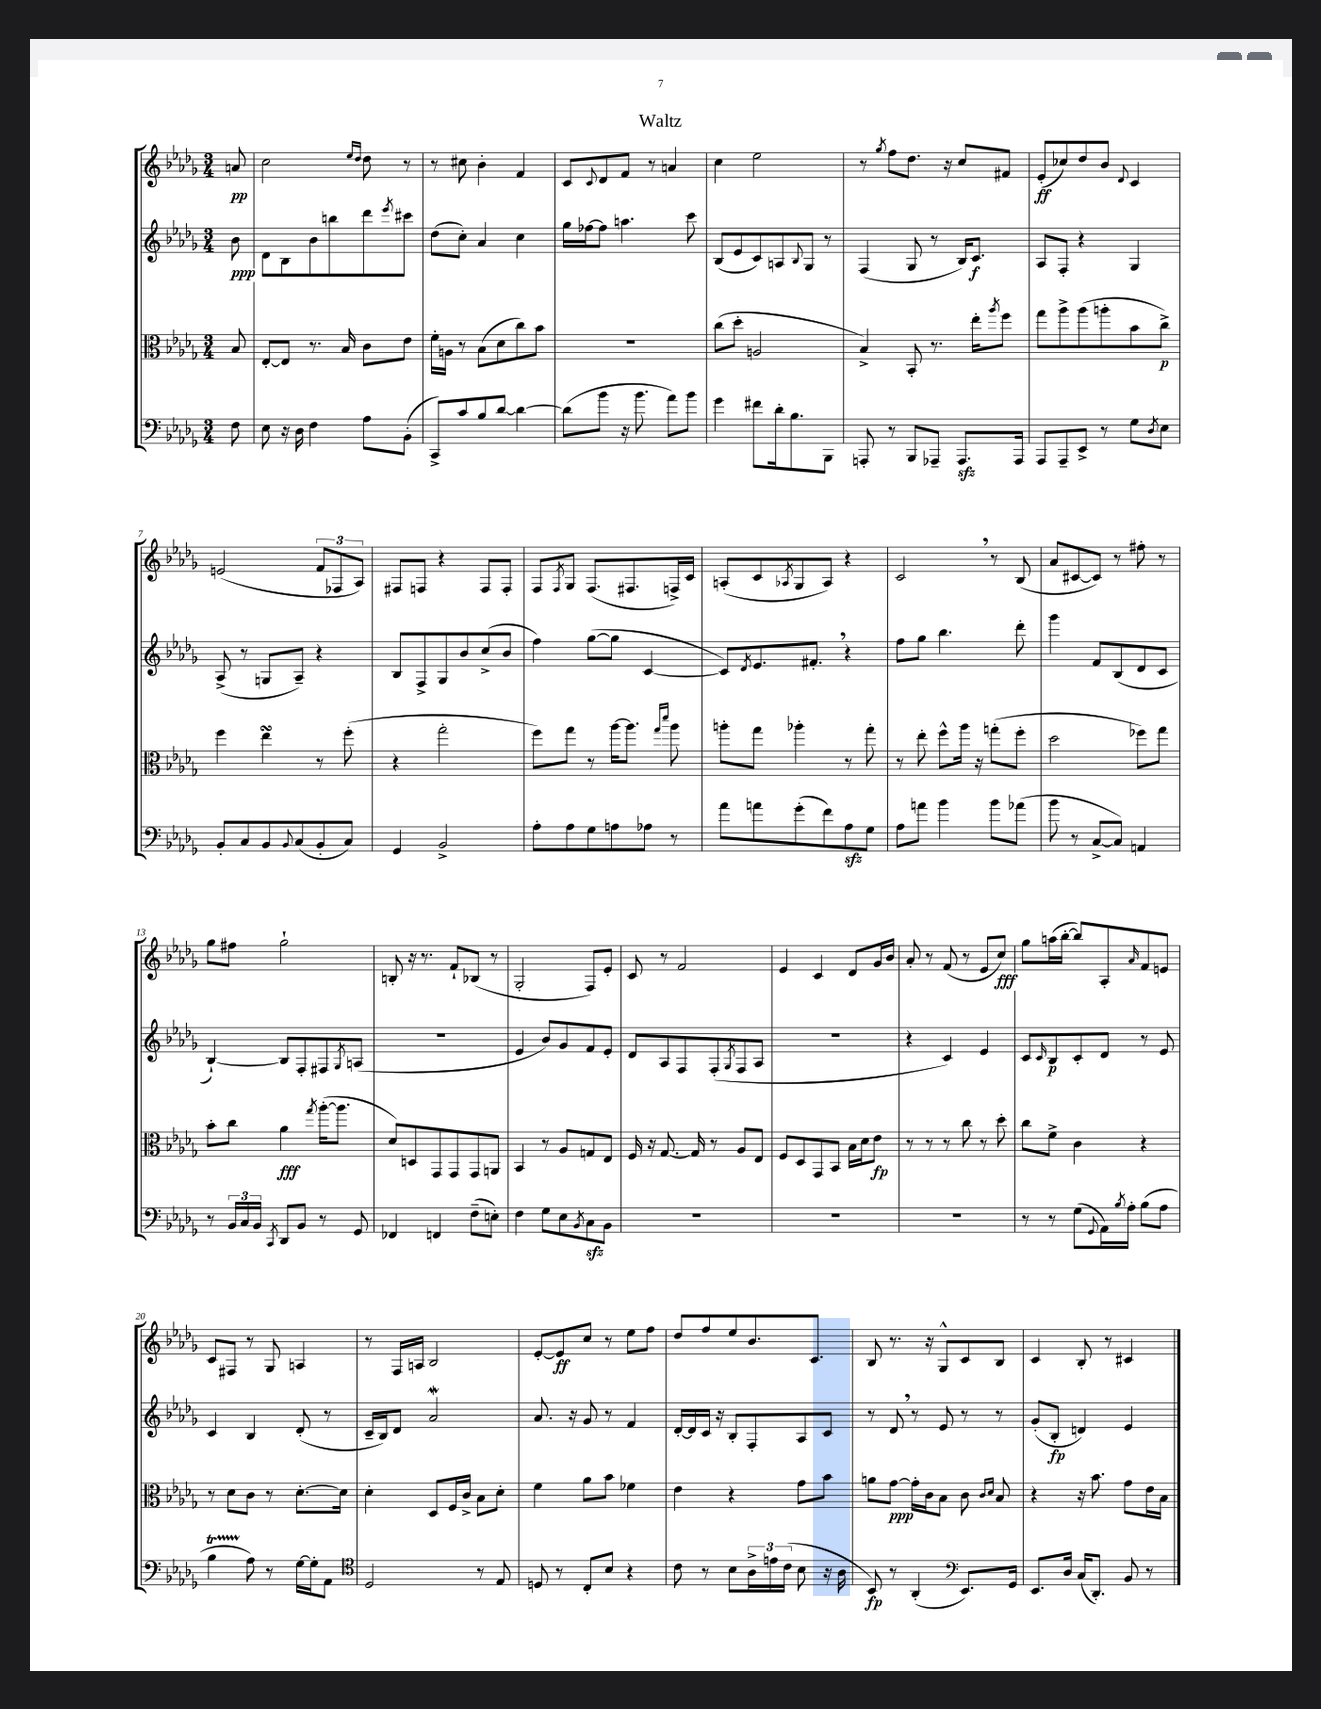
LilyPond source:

\header { title = "Waltz" }
<<
\new StaffGroup <<
\new Staff = "s0" {
    \clef treble \key des \major \numericTimeSignature \time 3/4 \partial 8
    a'8\pp |
    c''2 \grace { ees''16 des''16 } des''8 r8 |
    r8 cis''8 bes'4-. f'4 |
    c'8 \appoggiatura { c'8 } des'8 f'8 r8 a'4 |
    c''4 ees''2 |
    r8 \acciaccatura { ges''8 } f''8 des''8. r16 c''8 fis'8 |
    ees'8-.\ff( ces''8) des''8 bes'8 \appoggiatura { des'8 } c'4 |
    e'2( \tuplet 3/2 { f'8 fes8 aes8) } |
    fis8 f8 r4 f8 f8-. |
    f8 \acciaccatura { f8 } ges8 f8.( fis8. f16->) c'16 |
    a8-.( c'8 \acciaccatura { aes8 } ges8 aes8) r4 |
    c'2 \breathe r8 bes8( |
    aes'8 cis'8~ cis'8) r8 fis''8-. r8 |
    ges''8 fis''8 ges''2-! |
    b8-. r16 r8. f'8-! bes8( r8 |
    ges2-. f8) ees'8-. |
    c'8 r8 f'2 |
    ees'4 c'4 des'8 ges'16 bes'16 |
    aes'8-. r8 f'8( r8 ees'8 c''8\fff) |
    ges''8 a''16( bes''16~-. bes''8) aes8-. \grace { aes'16 } f'8 e'8 |
    c'8 fis8 r8 ges8 a4 |
    r8 f16 a16 bes2 |
    ees'8~-. ees'8\ff c''8 r8 ees''8 f''8 |
    des''8 f''8 ees''8 bes'8. c'8. |
    bes8 r8. r16 ges8-^ c'8 bes8 |
    c'4 bes8-. r8 cis'4 \bar "|." |
}
\new Staff = "s1" {
    \clef treble \key des \major \numericTimeSignature \time 3/4 \partial 8
    bes'8\ppp |
    des'8 bes8 bes'8 b''8 des'''8 \acciaccatura { ees'''8 } cis'''8 |
    des''8( c''8-.) aes'4 c''4 |
    ges''16 fes''16~ fes''8 a''4. c'''8 |
    bes8( ees'8 c'8) a8 \appoggiatura { bes8 } ges8 r8 |
    f4( ges8 r8 bes16) c'8.\f |
    aes8 f8-. r4 ges4 |
    aes8->( r8 g8 aes8--) r4 |
    bes8 f8-> ges8 bes'8 c''8->( bes'8 |
    f''4) ges''8~( ges''8 c'4~ |
    c'8) \acciaccatura { des'8 } ees'8. fis'8.-. \breathe r4 |
    f''8 ges''8 bes''4. des'''8-. |
    ges'''4 f'8 bes8( des'8 c'8 |
    bes4~-!) bes8 f8-. fis8 \acciaccatura { ges8 } a8( |
    R2. |
    ees'4 bes'8) ges'8 f'8 ees'8-. |
    des'8 aes8 f8 f8-.( \acciaccatura { ges8 } f8 aes8 |
    R2. |
    r4 c'4) ees'4 |
    c'8 \grace { c'16 } bes8\p c'8-. des'8 r8 ees'8 |
    c'4 bes4 des'8-.( r8 |
    c'16-- bes16) des'8 aes'2\mordent |
    aes'8. r16 ges'8 r8 f'4 |
    des'16~-. des'16 c'16 r16 bes8-. f8-. aes8 c'8 |
    r8 des'8 \breathe r8 ees'8 r8 r8 |
    ges'8-.( bes8-.\fp d'4) ees'4 \bar "|." |
}
\new Staff = "s2" {
    \clef alto \key des \major \numericTimeSignature \time 3/4 \partial 8
    bes8 |
    ees8~-. ees8 r8. bes16 c'8 ees'8 |
    f'16-. a16 r8 bes8( des'8 c''8) bes'8 |
    R2. |
    c''8( des''8-. a2 |
    bes4->) bes,8-. r8. ees''16-. \acciaccatura { aes''8 } f''8 |
    ges''8 aes''8-> aes''8( a''8-. bes'8 c''8->\p) |
    f''4 ees''4\turn r8 f''8-.( |
    r4 ges''2-. |
    f''8) ges''8 r8 aes''16~ aes''8. \grace { ges''16 des'''16 } aes''8 |
    a''8-. ges''8 aes''4-. r8 ges''8-. |
    r8 ees''8-. f''8-^ aes''16 r16 g''8-.( f''8-. |
    des''2 fes''8) ges''8 |
    bes'8-. c''8 aes'4\fff \acciaccatura { ges''8 } aes''16~-.( aes''8. |
    des'8) d8 ges,8 ges,8 ges,8 a,8 |
    bes,4 r8 aes8 g8 ees8 |
    f16 r16 ges8.~ ges16 r8 aes8 ees8 |
    f8 des8 ges,8 bes,8 bes16 des'16 ees'8\fp |
    r8 r8 r8 c''8 r8 des''8-. |
    c''8 f'8-> c'4 r4 |
    r8 des'8 c'8 r8 des'8.~-. des'16 |
    des'4-. des8 f16 c'16-> bes8 des'8-. |
    f'4 aes'8 bes'8 fes'4 |
    ees'4 r4 ges'8 bes'8 |
    a'8 ges'8~\ppp ges'16-. c'16 bes8 c'8 \grace { c'16 des'16 } bes8 |
    r4 r16 bes'8. ges'8 ees'16 bes16 \bar "|." |
}
\new Staff = "s3" {
    \clef bass \key des \major \numericTimeSignature \time 3/4 \partial 8
    f8 |
    ees8 r16 des16 f4 aes8 bes,8-.( |
    c,8->) c'8 bes8 des'8~ des'4~ |
    des'8( bes'8 r16 bes'8. aes'8) bes'8 |
    ges'4 fis'8 des'16-. bes8. bes,,8 |
    a,,8-. r8 bes,,8 aes,,8-- aes,,8.\sfz aes,,16 |
    aes,,8 aes,,8-- ees,8-> r8 ges8 \acciaccatura { des8 } ees8 |
    bes,8-. c8 bes,8 \appoggiatura { bes,8 } c8( bes,8-. c8) |
    ges,4 bes,2-> |
    aes8-. aes8 ges8 a8 aes8 r8 |
    aes'8 a'8 ges'8-.( f'8) aes8\sfz ges8 |
    aes8 a'8 bes'4 bes'8 aes'8( |
    bes'8 r8 c8~-> c8) a,4 |
    r8 \tuplet 3/2 { bes,16 c16 bes,16 } \acciaccatura { c,8 } des,8 bes,8 r8 ges,8 |
    fes,4 f,4 f8--( e8-.) |
    f4 ges8 ees8 \acciaccatura { bes,8 } c8\sfz bes,8 |
    R2. |
    R2. |
    R2. |
    r8 r8 ges8( \appoggiatura { ges,8 } aes,16) \acciaccatura { bes8 } aes16-. bes8( aes8 |
    bes4\startTrillSpan aes8\stopTrillSpan) r8 ges16~ ges16-. aes,8 |
    \clef tenor des2 r8 ees8 |
    d8 r8 c8-. bes8 r4 |
    c'8 r8 bes8 \tuplet 3/2 { aes16-> e'16 c'16( } bes8 r16 aes16 |
    bes,8\fp) r8 aes,4-.( \clef bass ees,8.) ges,16 |
    ees,8. des16 c16( des,8.-.) bes,8 r8 \bar "|." |
}
>>
>>
